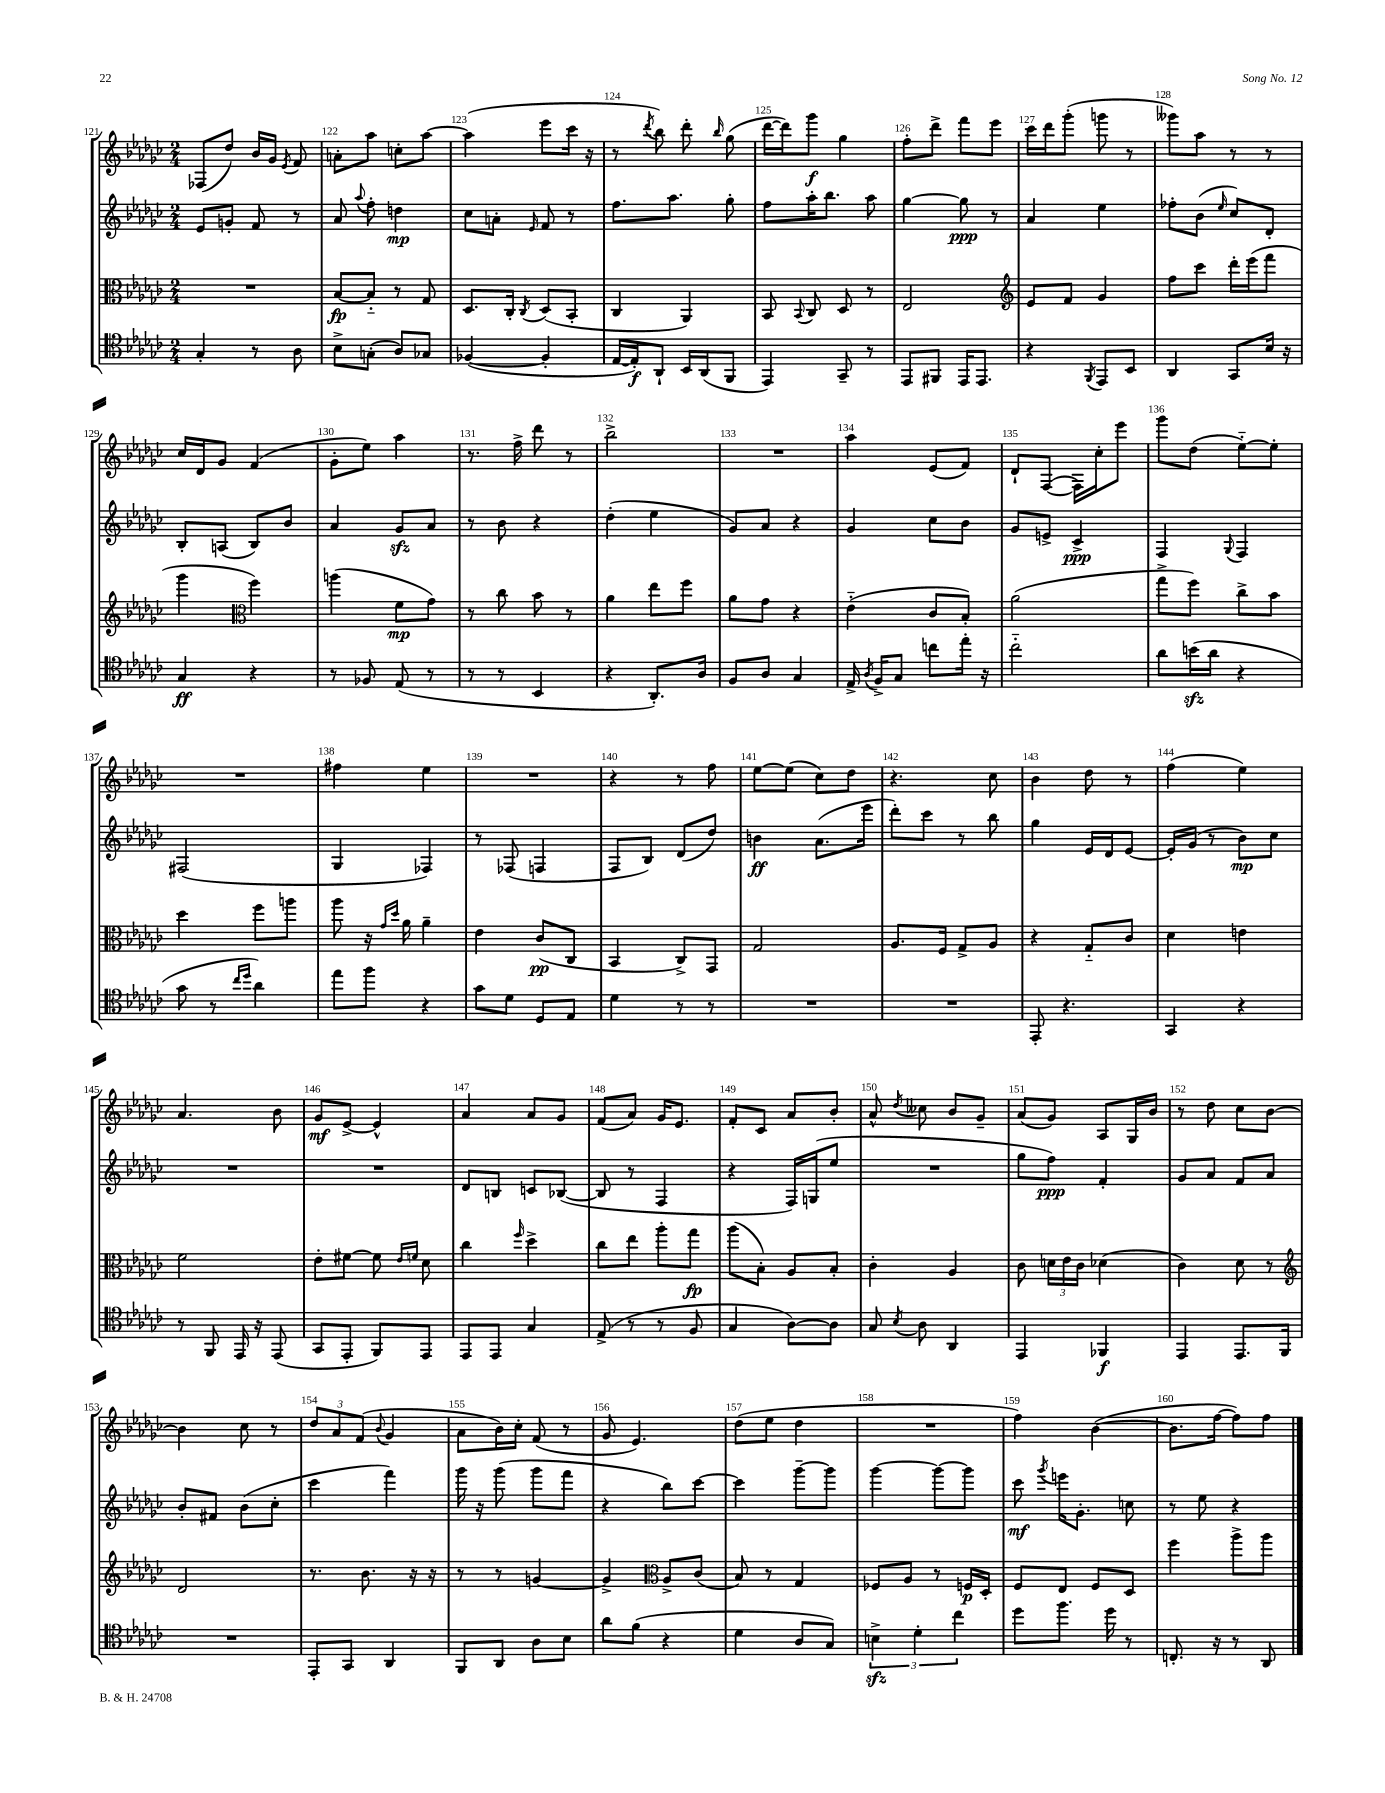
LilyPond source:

<<
\new StaffGroup <<
\new Staff = "s0" {
    \clef treble \key ges \major \numericTimeSignature \time 2/4
    \autoBeamOff fes8[( des''8]) bes'16[ ges'16] \acciaccatura { ees'8 } f'8 |
    a'8[-. aes''8] c''8[-. aes''8]~ |
    aes''4( ees'''8[ ces'''16] r16 |
    r8 \acciaccatura { des'''8 } bes''8) des'''8-. \grace { bes''16 } ges''8( |
    des'''16[~ des'''16) ges'''8]\f ges''4 |
    f''8[-. des'''8]-> f'''8[ ees'''8] |
    ces'''16[ des'''16 ges'''8]-.( g'''8 r8 |
    geses'''8[) aes''8] r8 r8 |
    ces''16[ des'16 ges'8] f'4( |
    ges'8[-. ees''8]) aes''4 |
    r8. f''16-> des'''8 r8 |
    bes''2-> |
    R2 |
    aes''4 ees'8[( f'8]) |
    des'8[-! f8]~( f16[) ces''16-. ees'''8] |
    ges'''8[ des''8]( ees''8[~-_) ees''8]-. |
    R2 |
    fis''4 ees''4 |
    R2 |
    r4 r8 f''8 |
    ees''8[~ ees''8]( ces''8[) des''8] |
    r4. ces''8 |
    bes'4 des''8 r8 |
    f''4( ees''4) |
    aes'4. bes'8 |
    ges'8[\mf ees'8]~-> ees'4-^ |
    aes'4 aes'8[ ges'8] |
    f'8[( aes'8]) ges'16[ ees'8.] |
    f'8[-. ces'8] aes'8[ bes'8]-. |
    aes'8-^ \acciaccatura { des''8 } ceses''8 bes'8[ ges'8]-- |
    aes'8[( ges'8]) aes8[ ges16 bes'16] |
    r8 des''8 ces''8[ bes'8]~ |
    bes'4 ces''8 r8 |
    \tuplet 3/2 { des''8[ aes'8 f'8]( } \appoggiatura { bes'8 } ges'4 |
    aes'8[ bes'16) ces''16]-. f'8( r8 |
    ges'8 ees'4.) |
    des''8[( ees''8] des''4 |
    R2 |
    f''4) bes'4~( |
    bes'8.[ f''16]~ f''8[) f''8] \bar "|." |
}
\new Staff = "s1" {
    \clef treble \key ges \major \numericTimeSignature \time 2/4
    \autoBeamOff ees'8[ g'8]-. f'8 r8 |
    aes'8 \appoggiatura { aes''8 } f''8-. d''4\mp |
    ces''8[ a'8]-. \grace { ees'16 } f'8 r8 |
    f''8.[ aes''8.] ges''8-. |
    f''8[ aes''16-. bes''8.] aes''8 |
    ges''4~ ges''8\ppp r8 |
    aes'4 ees''4 |
    fes''8[-. bes'8]( \grace { ees''16 } ces''8[) des'8]-. |
    bes8[-. a8]( bes8[) bes'8] |
    aes'4 ges'8[\sfz aes'8] |
    r8 bes'8 r4 |
    des''4-.( ees''4 |
    ges'8[) aes'8] r4 |
    ges'4 ces''8[ bes'8] |
    ges'8[ e'8]-> ces'4->\ppp |
    f4 \appoggiatura { ges8 } f4 |
    fis2( |
    ges4 fes4) |
    r8 fes8( f4 |
    f8[ bes8]) des'8[( des''8]) |
    b'4\ff aes'8.[( ees'''16] |
    des'''8[-.) ces'''8] r8 bes''8 |
    ges''4 ees'16[ des'16 ees'8]~ |
    ees'16[-. ges'16]( r8 bes'8[\mp) ces''8] |
    R2 |
    R2 |
    des'8[ b8] c'8[ bes8]~( |
    bes8 r8 f4 |
    r4 f16[) g16( ees''8] |
    R2 |
    ges''8[ f''8]\ppp) f'4-. |
    ges'8[ aes'8] f'8[ aes'8] |
    bes'8[-. fis'8] bes'8[( ces''8]-. |
    ces'''4 f'''4) |
    ges'''16 r16 ges'''8( ges'''8[ f'''8] |
    r4 bes''8[) ces'''8]~ |
    ces'''4 ges'''8[~-- ges'''8] |
    ges'''4~ ges'''8[~ ges'''8] |
    ces'''8\mf \acciaccatura { ges'''8 } e'''16[ ges'8.]-. c''8 |
    r8 ees''8 r4 \bar "|." |
}
\new Staff = "s2" {
    \clef alto \key ges \major \numericTimeSignature \time 2/4
    \autoBeamOff R2 |
    bes8[~\fp bes8]-_ r8 ges8 |
    des8.[ ces16]-. \acciaccatura { ces8 } des8[( bes,8]-. |
    ces4 aes,4) |
    bes,8 \appoggiatura { bes,8 } ces8 des8 r8 |
    ees2 |
    \clef treble ees'8[ f'8] ges'4 |
    f''8[ ces'''8] des'''16[-. ees'''16( f'''8] |
    ges'''4 \clef alto f''4) |
    a''4( f'8[\mp ges'8]) |
    r8 ces''8 bes'8 r8 |
    aes'4 ees''8[ f''8] |
    aes'8[ ges'8] r4 |
    ees'4-_( ces'8[ bes8]-.) |
    aes'2( |
    ges''8[-> f''8]) ces''8[-> bes'8] |
    des''4 f''8[ a''8] |
    aes''8 r16 \grace { ges'16[ des''16] } aes'16 aes'4-- |
    ees'4 ces'8[\pp( ces8] |
    bes,4 ces8[->) ges,8] |
    ges2 |
    aes8.[ f16] ges8[-> aes8] |
    r4 ges8[-_ ces'8] |
    des'4 e'4 |
    f'2 |
    ees'8[-. fis'8]~ fis'8 \grace { ees'16[ f'16] } des'8 |
    ces''4 \grace { f''16 } des''4-> |
    ces''8[ ees''8] aes''8[-. ges''8]\fp |
    aes''8[( bes8]-.) aes8[ bes8]-. |
    ces'4-. aes4 |
    ces'8 \tuplet 3/2 { d'16[ ees'16 ces'16] } des'4( |
    ces'4) des'8 r8 |
    \clef treble des'2 |
    r8. bes'8. r16 r16 |
    r8 r8 g'4~ |
    g'4-> \clef alto aes8[-> ces'8]( |
    bes8) r8 ges4 |
    fes8[ aes8] r8 f16[\p des16]-. |
    f8[ ees8] f8[ des8] |
    f''4 aes''8[-> aes''8] \bar "|." |
}
\new Staff = "s3" {
    \clef tenor \key ges \major \numericTimeSignature \time 2/4
    \autoBeamOff ges4-. r8 aes8 |
    bes8[-> g8]-.( aes8[) ges8] |
    fes4~( fes4-. |
    ees16[~ ees16-.\f) aes,8]-! bes,16[ aes,16( f,8] |
    ees,4) ges,8-- r8 |
    ees,8[ fis,8] ees,16[ ees,8.] |
    r4 \acciaccatura { f,8 } ees,8[ bes,8] |
    aes,4 ges,8[ bes16] r16 |
    ges4\ff r4 |
    r8 fes8 ees8( r8 |
    r8 r8 bes,4 |
    r4 aes,8.[-.) aes16] |
    f8[ aes8] ges4 |
    ees16-> \acciaccatura { aes8 } f16[-> ges8] c''8[ ees''16]-. r16 |
    ces''2-_ |
    aes'8[ b'16\sfz( aes'16] r4 |
    ges'8 r8 \grace { ces''16[ des''16] } aes'4) |
    ees''8[ f''8] r4 |
    ges'8[ des'8] des8[ ees8] |
    des'4 r8 r8 |
    R2 |
    R2 |
    ees,8-. r4. |
    ges,4 r4 |
    r8 f,8 ees,16 r16 ees,8( |
    ges,8[ ees,8]-. f,8[) ees,8] |
    ees,8[ ees,8] ges4 |
    ees8->( r8 r8 f8 |
    ges4 aes8[~) aes8] |
    ges8 \acciaccatura { bes8 } aes8 aes,4 |
    ees,4 fes,4\f |
    ees,4 ees,8.[ f,16] |
    R2 |
    ees,8[-. ges,8] aes,4 |
    f,8[ aes,8] aes8[ bes8] |
    aes'8[ f'8]( r4 |
    des'4 aes8[ ges8]) |
    \tuplet 3/2 { b4->\sfz des'4-. ces''4 } |
    des''8[ f''8.] des''16 r8 |
    c8.-. r16 r8 aes,8 \bar "|." |
}
>>
>>
\layout { \context { \Score currentBarNumber = #121 \override BarNumber.break-visibility = ##(#f #t #t) barNumberVisibility = #all-bar-numbers-visible } }
